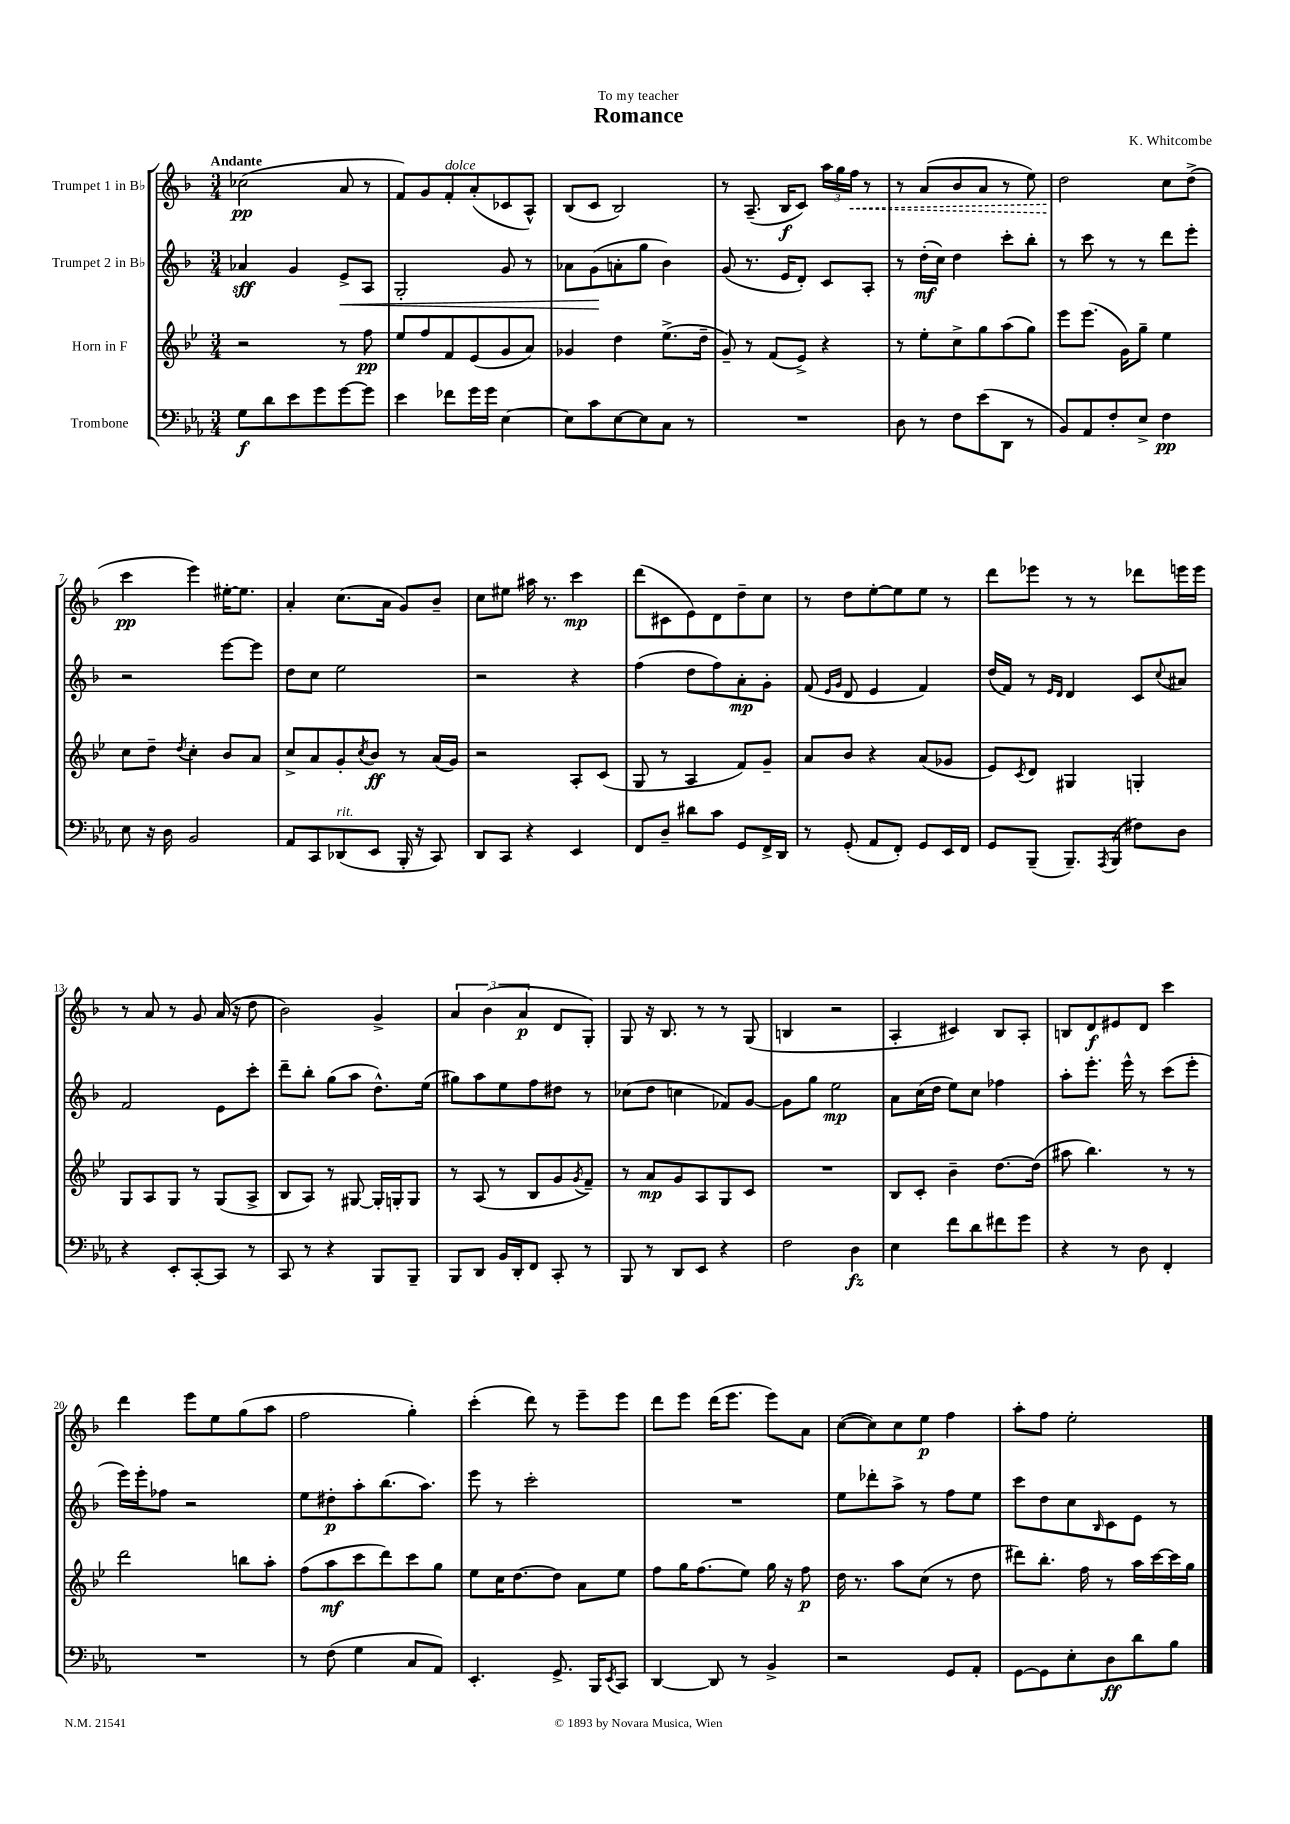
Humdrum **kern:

**kern	**dynam	**kern	**dynam	**kern	**dynam	**kern	**dynam
*part4	*part4	*part3	*part3	*part2	*part2	*part1	*part1
*staff4	*staff4	*staff3	*staff3	*staff2	*staff2	*staff1	*staff1
*I"Trombone	*	*I"Horn in F	*	*I"Trumpet 2 in B♭	*	*I"Trumpet 1 in B♭	*
*clefF4	*	*clefG2	*	*clefG2	*	*clefG2	*
*k[b-e-a-]	*	*k[b-e-]	*	*k[b-]	*	*k[b-]	*
*M3/4	*	*M3/4	*	*M3/4	*	*M3/4	*
=1	=1	=1	=1	=1	=1	=1	=1
!	!	!	!	!	!	!LO:TX:a:B:t=Andante	!
8G\L	f	2r	.	4a-X/	sff	(2cc-X\	pp
8d\	.	.	.	.	.	.	.
8e-\	.	.	.	4g/	.	.	.
8g\	.	.	.	.	.	.	.
!	!	!	!	!	!LO:HP:b	!	!
[8g\	.	8r	.	8e^/L	<	8a/	.
8g\J]	.	8ff\	pp	8A/J	.	8r	.
=2	=2	=2	=2	=2	=2	=2	=2
4e-\	.	8ee-/L	.	2G'/	.	8f/L)	.
.	.	8ff/	.	.	.	8g/	.
!	!	!	!	!	!	!LO:TX:a:i:t=dolce	!
8f-X\L	.	8f/	.	.	.	8f'/	.
16g\L	.	(8e-/	.	.	.	(8a'/	.
16g\JJ	.	.	.	.	.	.	.
[4E-\	.	8g/	.	8g/	.	8c-X/	.
.	.	8a/J)	.	8r	.	8A^^/J)	.
=3	=3	=3	=3	=3	=3	=3	=3
8E-\L]	.	4g-X/	.	8a-X\L	.	(8B-/L	.
8c\	.	.	.	(8g\	.	8c/J	.
[8E-\	.	4dd\	.	8an'\	[	2B-/)	.
8E-\]	.	.	.	8gg\J	.	.	.
8C\J	.	(8.ee-^\L	.	4b-\)	.	.	.
8r	.	.	.	.	.	.	.
.	.	16dd~\Jk	.	.	.	.	.
=4	=4	=4	=4	=4	=4	=4	=4
2.r	.	8g~/)	.	(8g/	.	8r	.
.	.	8r	.	8.r	.	(8.A~/	.
.	.	(8f/L	.	.	.	.	.
.	.	.	.	16e/KL	.	16B-/KL	f
.	.	8e-^/J)	.	8d'/J)	.	8c/J)	.
.	.	4r	.	8c/L	.	24aa\LL	.
.	.	.	.	.	.	24gg\	.
!	!	!	!	!	!	!	!LO:HP:b
.	.	.	.	.	.	24ff\JJ	<
.	.	.	.	8A'/J	.	8r	.
=5	=5	=5	=5	=5	=5	=5	=5
8D\	.	8r	.	8r	.	8r	.
8r	.	8ee-'\L	.	(16dd'\LL	mf	(8a/L	.
.	.	.	.	16cc\JJ)	.	.	.
8F\L	.	8cc^\	.	4dd\	.	8b-/	.
(8e-\	.	8gg\	.	.	.	8a/J	.
8DD\J	.	(8aa\	.	8ccc'\L	.	8r	.
8r	.	8gg\J)	.	8bb-'\J	.	8ee\)	.
=6	=6	=6	=6	=6	=6	=6	=6
8BB-/L)	.	8eee-\L	.	8r	.	2dd\	.
8AA-/	.	(8.eee-\J	.	8ccc\	.	.	.
8F'/	.	.	.	8r	.	.	.
.	.	16g\KL)	.	.	.	.	.
8E-^/J	.	8gg~\J	.	8r	.	.	.
4F\	pp	4ee-\	.	8ddd\L	.	8cc\L	[
.	.	.	.	8eee'\J	.	(8dd^\J	.
!!LO:LB:g=z
=7	=7	=7	=7	=7	=7	=7	=7
8E-\	.	8cc\L	.	2r	.	4ccc\	pp
16r	.	8dd~\J	.	.	.	.	.
16D\	.	.	.	.	.	.	.
.	.	8qdd/	.	.	.	.	.
2BB-/	.	4cc'\	.	.	.	4eee\)	.
.	.	8b-/L	.	[8eee\L	.	[16ee#X'\KL	.
.	.	.	.	.	.	8.ee#\J]	.
.	.	8a/J	.	8eee\J]	.	.	.
=8	=8	=8	=8	=8	=8	=8	=8
8AA-/L	.	8cc^/L	.	8dd\L	.	4a'/	.
8CC/	.	8a/	.	8cc\J	.	.	.
!LO:TX:a:i:t=rit.	!	!	!	!	!	!	!
(8DD-X/	.	8g'/	.	2ee\	.	(8.cc\L	.
.	.	8qcc/	.	.	.	.	.
8EE-/J	.	8b-/J	ff	.	.	.	.
.	.	.	.	.	.	16a\Jk	.
16BBB-'/	.	8r	.	.	.	8g/L)	.
16r	.	.	.	.	.	.	.
8CC/)	.	(16a/LL	.	.	.	8b-~/J	.
.	.	16g/JJ)	.	.	.	.	.
=9	=9	=9	=9	=9	=9	=9	=9
8DD/L	.	2r	.	2r	.	8cc\L	.
8CC/J	.	.	.	.	.	8ee#X\J	.
4r	.	.	.	.	.	16aa#X\	.
.	.	.	.	.	.	8.r	.
4EE-/	.	8A'/L	.	4r	.	4ccc\	mp
.	.	(8c/J	.	.	.	.	.
=10	=10	=10	=10	=10	=10	=10	=10
8FF/L	.	8G/	.	(4ff\	.	(8ddd\L	.
8D~/J	.	8r	.	.	.	8c#X\	.
8d#X\L	.	4A/	.	8dd\L	.	8e\)	.
8c\J	.	.	.	8ff\)	.	8d\	.
8GG/L	.	8f/L)	.	8a'\	mp	8dd~\	.
16FF^/L	.	8g~/J	.	8g'\J	.	8cc\J	.
16DD/JJ	.	.	.	.	.	.	.
=11	=11	=11	=11	=11	=11	=11	=11
8r	.	8a/L	.	(8f/	.	8r	.
.	.	.	.	16qqe/LL	.	.	.
.	.	.	.	16qqg/JJ	.	.	.
(8GG'/	.	8b-/J	.	8d/	.	8dd\L	.
8AA-/L	.	4r	.	4e/	.	[8ee'\	.
8FF'/J)	.	.	.	.	.	8ee\]	.
8GG/L	.	(8a/L	.	4f/)	.	8ee\J	.
16EE-/L	.	8g-X/J	.	.	.	8r	.
16FF/JJ	.	.	.	.	.	.	.
=12	=12	=12	=12	=12	=12	=12	=12
8GG/L	.	8e-/L)	.	(16dd/LL	.	8ddd\L	.
.	.	.	.	16f/JJ)	.	.	.
.	.	8qc/	.	.	.	.	.
(8BBB-~/J	.	8d/J	.	8r	.	8eee-X\J	.
.	.	.	.	16qqe/LL	.	.	.
.	.	.	.	16qqd/JJ	.	.	.
8.BBB-~/L)	.	4G#X/	.	4d/	.	8r	.
.	.	.	.	.	.	8r	.
8qAAA-/	.	.	.	.	.	.	.
(16BBB-/Jk	.	.	.	.	.	.	.
8F#X\L)	.	4Gn'/	.	8c/L	.	8ddd-X\L	.
.	.	.	.	8qqcc/	.	.	.
8D\J	.	.	.	8a#X/J	.	16eeen\L	.
.	.	.	.	.	.	16eee\JJ	.
!!LO:LB:g=z
=13	=13	=13	=13	=13	=13	=13	=13
4r	.	8G/L	.	2f/	.	8r	.
.	.	8A/	.	.	.	8a/	.
8EE-'/L	.	8G/J	.	.	.	8r	.
[8CC'/	.	8r	.	.	.	8g/	.
8CC/J]	.	(8G/L	.	8e\L	.	(16a/	.
.	.	.	.	.	.	16r	.
8r	.	8A^/J	.	8ccc'\J	.	8dd\	.
=14	=14	=14	=14	=14	=14	=14	=14
8CC/	.	8B-/L	.	8ddd~\L	.	2b-\)	.
8r	.	8A/J)	.	8bb-'\J	.	.	.
4r	.	8r	.	(8gg\L	.	.	.
.	.	[8G#X/	.	8aa\J	.	.	.
8BBB-/L	.	16G#'/LL]	.	8.dd^^\L)	.	4g^/	.
.	.	16Gn'/J	.	.	.	.	.
8BBB-~/J	.	8G/J	.	.	.	.	.
.	.	.	.	(16ee\Jk	.	.	.
=15	=15	=15	=15	=15	=15	=15	=15
8BBB-/L	.	8r	.	8gg#X\L)	.	6a/	.
8DD/J	.	(8A/	.	8aa\	.	.	.
.	.	.	.	.	.	(6b-\	.
16BB-/LL	.	8r	.	8ee\	.	.	.
16DD'/J	.	.	.	.	.	.	.
.	.	.	.	.	.	6a/	p
8FF/J	.	8B-/L	.	8ff\	.	.	.
8CC'/	.	8g/	.	8dd#X\J	.	8d/L	.
.	.	8qg/	.	.	.	.	.
8r	.	8f~/J)	.	8r	.	8G'/J)	.
=16	=16	=16	=16	=16	=16	=16	=16
8BBB-/	.	8r	.	(8cc-X\L	.	8G/	.
8r	.	8a/L	mp	8dd\J	.	16r	.
.	.	.	.	.	.	8.B-/	.
8DD/L	.	8g/	.	4ccn\	.	.	.
8EE-/J	.	8A/	.	.	.	8r	.
4r	.	8G/	.	8f-X/L)	.	8r	.
.	.	8c/J	.	[8g/J	.	(8G/	.
=17	=17	=17	=17	=17	=17	=17	=17
2F\	.	2.r	.	8g\L]	.	4Bn/	.
.	.	.	.	8gg\J	.	.	.
.	.	.	.	2ee\	mp	2r	.
4D\	fz	.	.	.	.	.	.
=18	=18	=18	=18	=18	=18	=18	=18
4E-\	.	8B-/L	.	8a\L	.	4A'/	.
.	.	8c'/J	.	(16cc\L	.	.	.
.	.	.	.	16dd\JJ	.	.	.
8f\L	.	4b-~\	.	8ee\L)	.	4c#X/)	.
8d\	.	.	.	8cc\J	.	.	.
8f#X\	.	[8.dd\L	.	4ff-X\	.	8B-/L	.
8g\J	.	.	.	.	.	8A'/J	.
.	.	(16dd\Jk]	.	.	.	.	.
=19	=19	=19	=19	=19	=19	=19	=19
4r	.	8aa#X\	.	8aa'\L	.	8Bn/L	.
.	.	4.bb-\)	.	8.eee'\J	.	8d/	f
8r	.	.	.	.	.	8e#X/	.
.	.	.	.	16eee^^\	.	.	.
8D\	.	.	.	8r	.	8d/J	.
4FF'/	.	8r	.	(8ccc\L	.	4ccc\	.
.	.	8r	.	8eee'\J	.	.	.
!!LO:LB:g=z
=20	=20	=20	=20	=20	=20	=20	=20
2.r	.	2ddd\	.	16eee\LL)	.	4ddd\	.
.	.	.	.	16eee'\J	.	.	.
.	.	.	.	8ff-X\J	.	.	.
.	.	.	.	2r	.	8eee\L	.
.	.	.	.	.	.	8ee\	.
.	.	8bbn\L	.	.	.	(8gg\	.
.	.	8aa'\J	.	.	.	8aa\J	.
=21	=21	=21	=21	=21	=21	=21	=21
8r	.	(8ff\L	.	8ee\L	.	2ff\	.
(8F\	.	8aa\	mf	8dd#X'\	p	.	.
4G\	.	8ccc\	.	8aa'\	.	.	.
.	.	8ddd\)	.	(8.bb-\	.	.	.
8C/L	.	8ccc\	.	.	.	4gg'\)	.
.	.	.	.	8.aa\J)	.	.	.
8AA-/J)	.	8gg\J	.	.	.	.	.
=22	=22	=22	=22	=22	=22	=22	=22
4.EE-'/	.	8ee-\L	.	8eee\	.	(4ccc'\	.
.	.	16cc\K	.	8r	.	.	.
.	.	[8.dd\	.	.	.	.	.
.	.	.	.	2ccc'\	.	8ddd\)	.
8.GG^/	.	8dd\J]	.	.	.	8r	.
.	.	8a\L	.	.	.	8eee~\L	.
16BBB-/KL	.	.	.	.	.	.	.
8qEE-/	.	.	.	.	.	.	.
8CC/J	.	8ee-\J	.	.	.	8eee\J	.
=23	=23	=23	=23	=23	=23	=23	=23
[4DD/	.	8ff\L	.	2.r	.	8ddd\L	.
.	.	16gg\K	.	.	.	8eee\J	.
.	.	(8.ff\	.	.	.	.	.
8DD/]	.	.	.	.	.	(16ddd\KL	.
.	.	.	.	.	.	8.eee\J	.
8r	.	8ee-\J)	.	.	.	.	.
4BB-^/	.	16gg\	.	.	.	8eee\L)	.
.	.	16r	.	.	.	.	.
.	.	8ff\	p	.	.	8a\J	.
=24	=24	=24	=24	=24	=24	=24	=24
2r	.	16dd\	.	8ee\L	.	([8cc\L	.
.	.	8.r	.	.	.	.	.
.	.	.	.	8ddd-X'\	.	8cc\])	.
.	.	8aa\L	.	8aa^\J	.	8cc\	.
.	.	(8cc\J	.	8r	.	8ee\J	p
8GG/L	.	8r	.	8ff\L	.	4ff\	.
8AA-'/J	.	8dd\	.	8ee\J	.	.	.
=25	=25	=25	=25	=25	=25	=25	=25
[8GG\L	.	8ddd#X\L)	.	8ccc\L	.	8aa'\L	.
8GG\]	.	8.bb-'\J	.	8dd\	.	8ff\J	.
8E-'\	.	.	.	8cc\	.	2ee'\	.
.	.	16ff\	.	.	.	.	.
.	.	.	.	16qqB-/	.	.	.
8D\	ff	8r	.	8c\	.	.	.
8d\	.	16aa\LL	.	8e\J	.	.	.
.	.	[16ccc\	.	.	.	.	.
8B-\J	.	16ccc\]	.	8r	.	.	.
.	.	16gg\JJ	.	.	.	.	.
==	==	==	==	==	==	==	==
*-	*-	*-	*-	*-	*-	*-	*-
